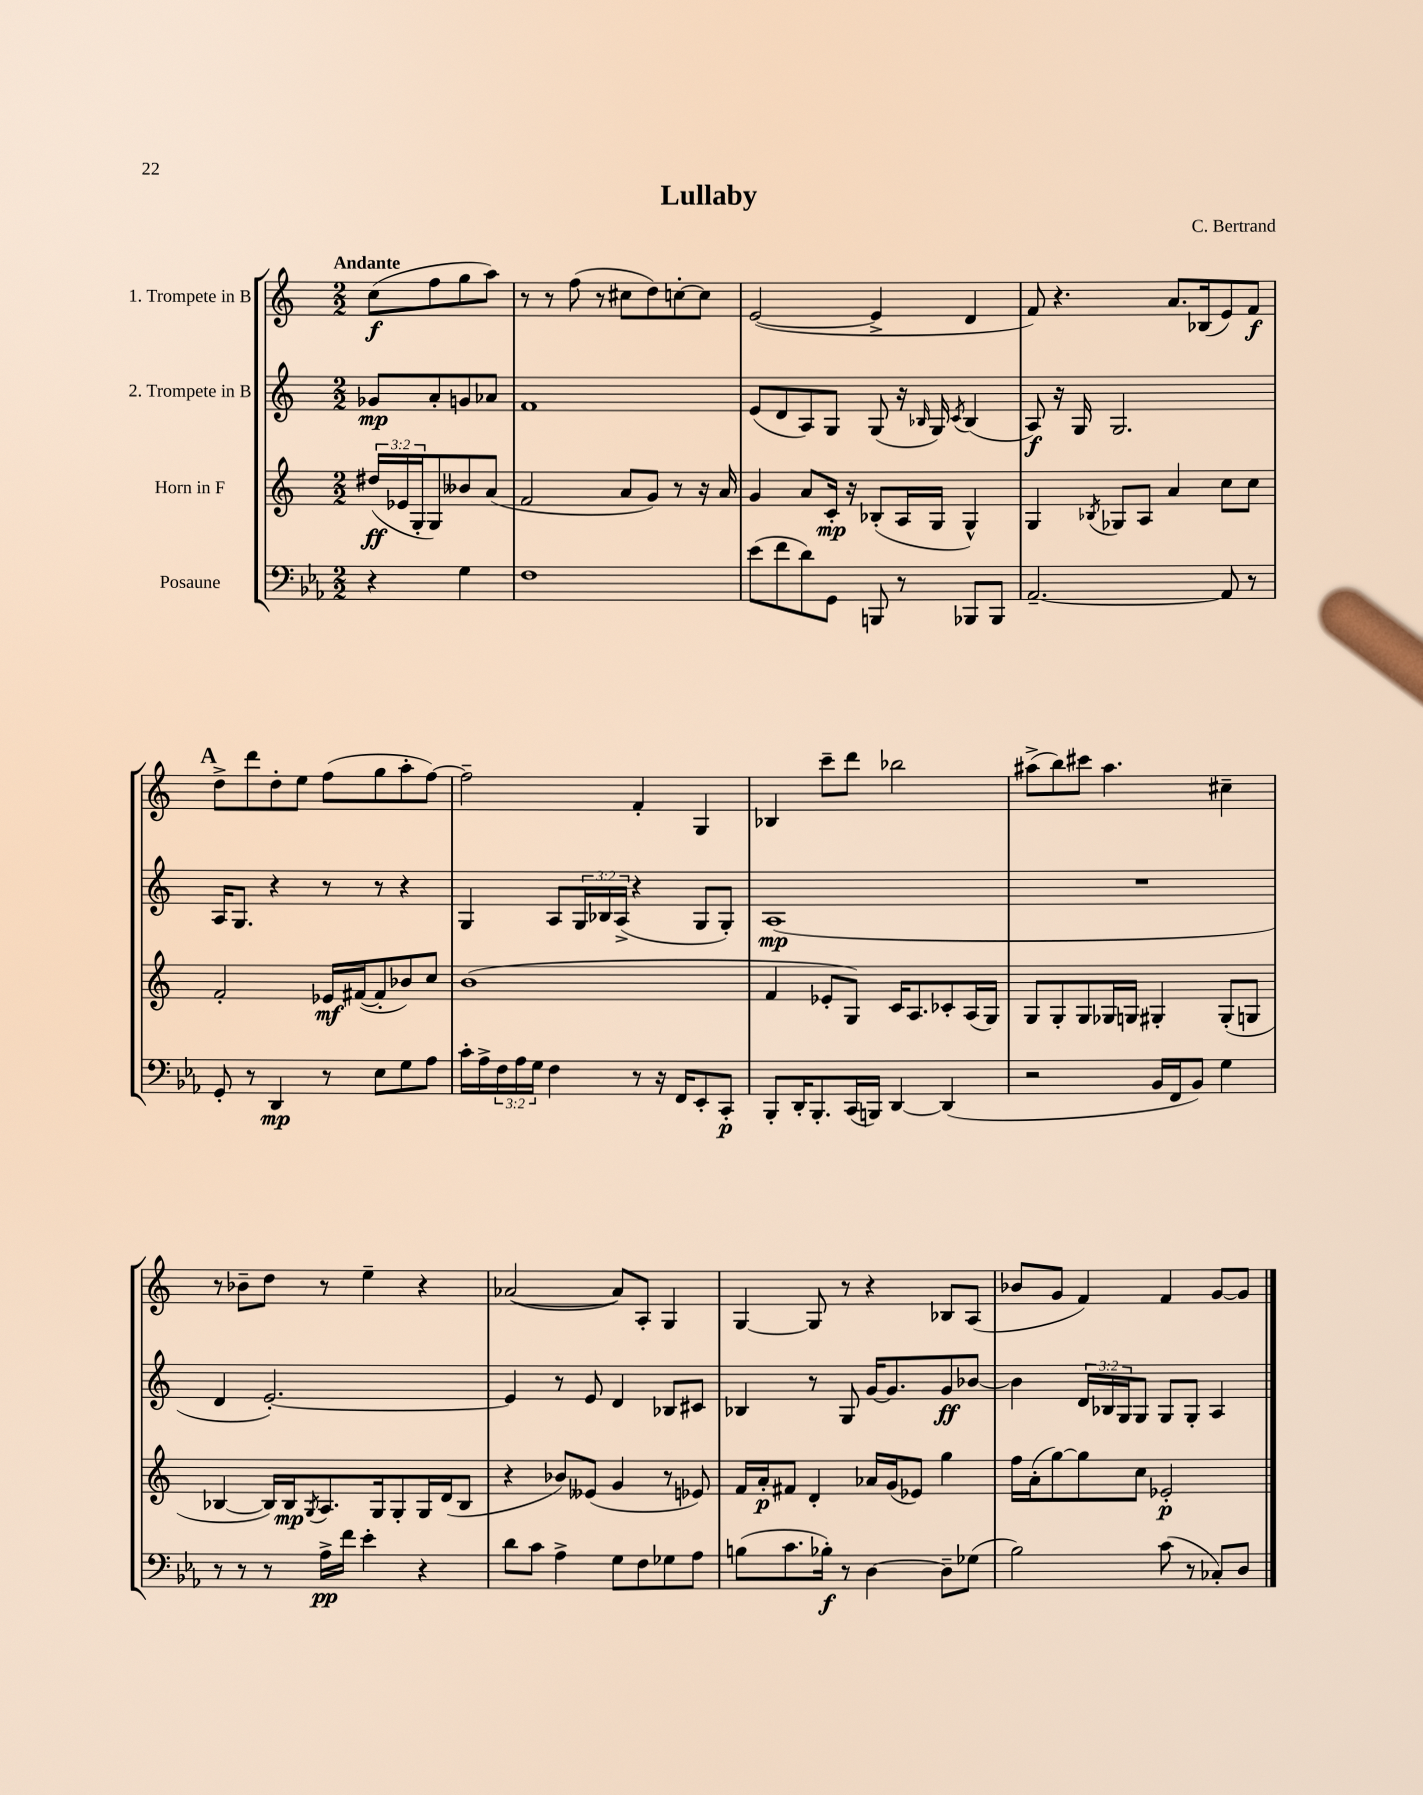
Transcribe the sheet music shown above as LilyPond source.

\header { title = "Lullaby" composer = "C. Bertrand" }
<<
\new StaffGroup <<
\new Staff = "s0" \with { instrumentName = "1. Trompete in B" } {
    \clef treble \key c \major \numericTimeSignature \time 2/2 \partial 2 \tempo "Andante"
    c''8\f( f''8 g''8 a''8) |
    r8 r8 f''8( r8 cis''8 d''8) c''8~-. c''8 |
    e'2~( e'4-> d'4 |
    f'8) r4. a'8. bes16( e'8) f'8\f |
    \mark \markup { \bold "A" } d''8-> d'''8 d''8-. e''8 f''8( g''8 a''8-. f''8~) |
    f''2-- f'4-. g4 |
    bes4 c'''8-- d'''8 bes''2 |
    ais''8->( b''8) cis'''8 ais''4. cis''4-- |
    r8 bes'8-- d''8 r8 e''4-- r4 |
    aes'2~( aes'8) a8-. g4 |
    g4~ g8 r8 r4 bes8 a8( |
    bes'8 g'8 f'4) f'4 g'8~ g'8 \bar "|." |
}
\new Staff = "s1" \with { instrumentName = "2. Trompete in B" } {
    \clef treble \key c \major \numericTimeSignature \time 2/2 \override Staff.TupletNumber.text = #tuplet-number::calc-fraction-text \partial 2
    ges'8\mp a'8-. g'8 aes'8 |
    f'1 |
    e'8( d'8 a8) g8 g8( r16 \grace { bes16 } g16) \acciaccatura { c'8 } bes4( |
    a8\f) r16 g16 g2. |
    \mark \markup { \bold "A" } a16 g8. r4 r8 r8 r4 |
    g4 a8 \tuplet 3/2 { g16 bes16 a16->( } r4 g8 g8-.) |
    a1\mp( |
    R1 |
    d'4 e'2.~-.) |
    e'4 r8 e'8 d'4 bes8 cis'8 |
    bes4 r8 g8 g'16~ g'8. g'8\ff bes'8~ |
    bes'4 \tuplet 3/2 { d'16 bes16 g16 } g8 g8 g8-. a4 \bar "|." |
}
\new Staff = "s2" \with { instrumentName = "Horn in F" } {
    \clef treble \key c \major \numericTimeSignature \time 2/2 \override Staff.TupletNumber.text = #tuplet-number::calc-fraction-text \partial 2
    \tuplet 3/2 { dis''16\ff( ees'16 g16-. } g8) beses'8 a'8( |
    f'2 a'8 g'8) r8 r16 a'16 |
    g'4 a'8 c'16-.\mp r16 bes8-.( a16 g16 g4-^) |
    g4 \acciaccatura { bes8 } ges8 a8 a'4 c''8 c''8 |
    \mark \markup { \bold "A" } f'2-. ees'16\mf fis'16~( fis'8-. bes'8) c''8 |
    b'1( |
    f'4 ees'8-. g8) c'16 a8. ces'8-. a16( g16) |
    g8 g8-. g8 ges16 g16 gis4-. gis8-.( g8 |
    bes4~ bes16) bes16\mp \acciaccatura { g8 } a8. g16 g8-. g16 d'16( bes8 |
    r4 bes'8) eeses'8( g'4 r8 ees'8) |
    f'16 a'16-.\p fis'8 d'4-. aes'16 g'16( ees'8) g''4 |
    f''16 a'16-.( g''8~) g''8 c''8 ees'2-.\p \bar "|." |
}
\new Staff = "s3" \with { instrumentName = "Posaune" } {
    \clef bass \key ees \major \numericTimeSignature \time 2/2 \override Staff.TupletNumber.text = #tuplet-number::calc-fraction-text \partial 2
    r4 g4 |
    f1 |
    ees'8( f'8 d'8) g,8 b,,8 r8 bes,,8 bes,,8 |
    aes,2.~-- aes,8 r8 |
    \mark \markup { \bold "A" } g,8-. r8 d,4\mp r8 ees8 g8 aes8 |
    c'16-. aes16-> \tuplet 3/2 { f16 aes16 g16 } f4 r8 r16 f,16 ees,8-. c,8-.\p |
    bes,,8-. d,16-. bes,,8.-. c,16( b,,16) d,4~ d,4( |
    r2 bes,16 f,16 bes,8) g4 |
    r8 r8 r8 aes16->\pp f'16 ees'4-. r4 |
    d'8 c'8 aes4-> g8 f8 ges8 aes8 |
    b8( c'8. bes16-.\f) r8 d4~ d8-- ges8( |
    bes2) c'8( r8 ces8-.) d8 \bar "|." |
}
>>
>>
\layout { \context { \Score \remove "Bar_number_engraver" } }
